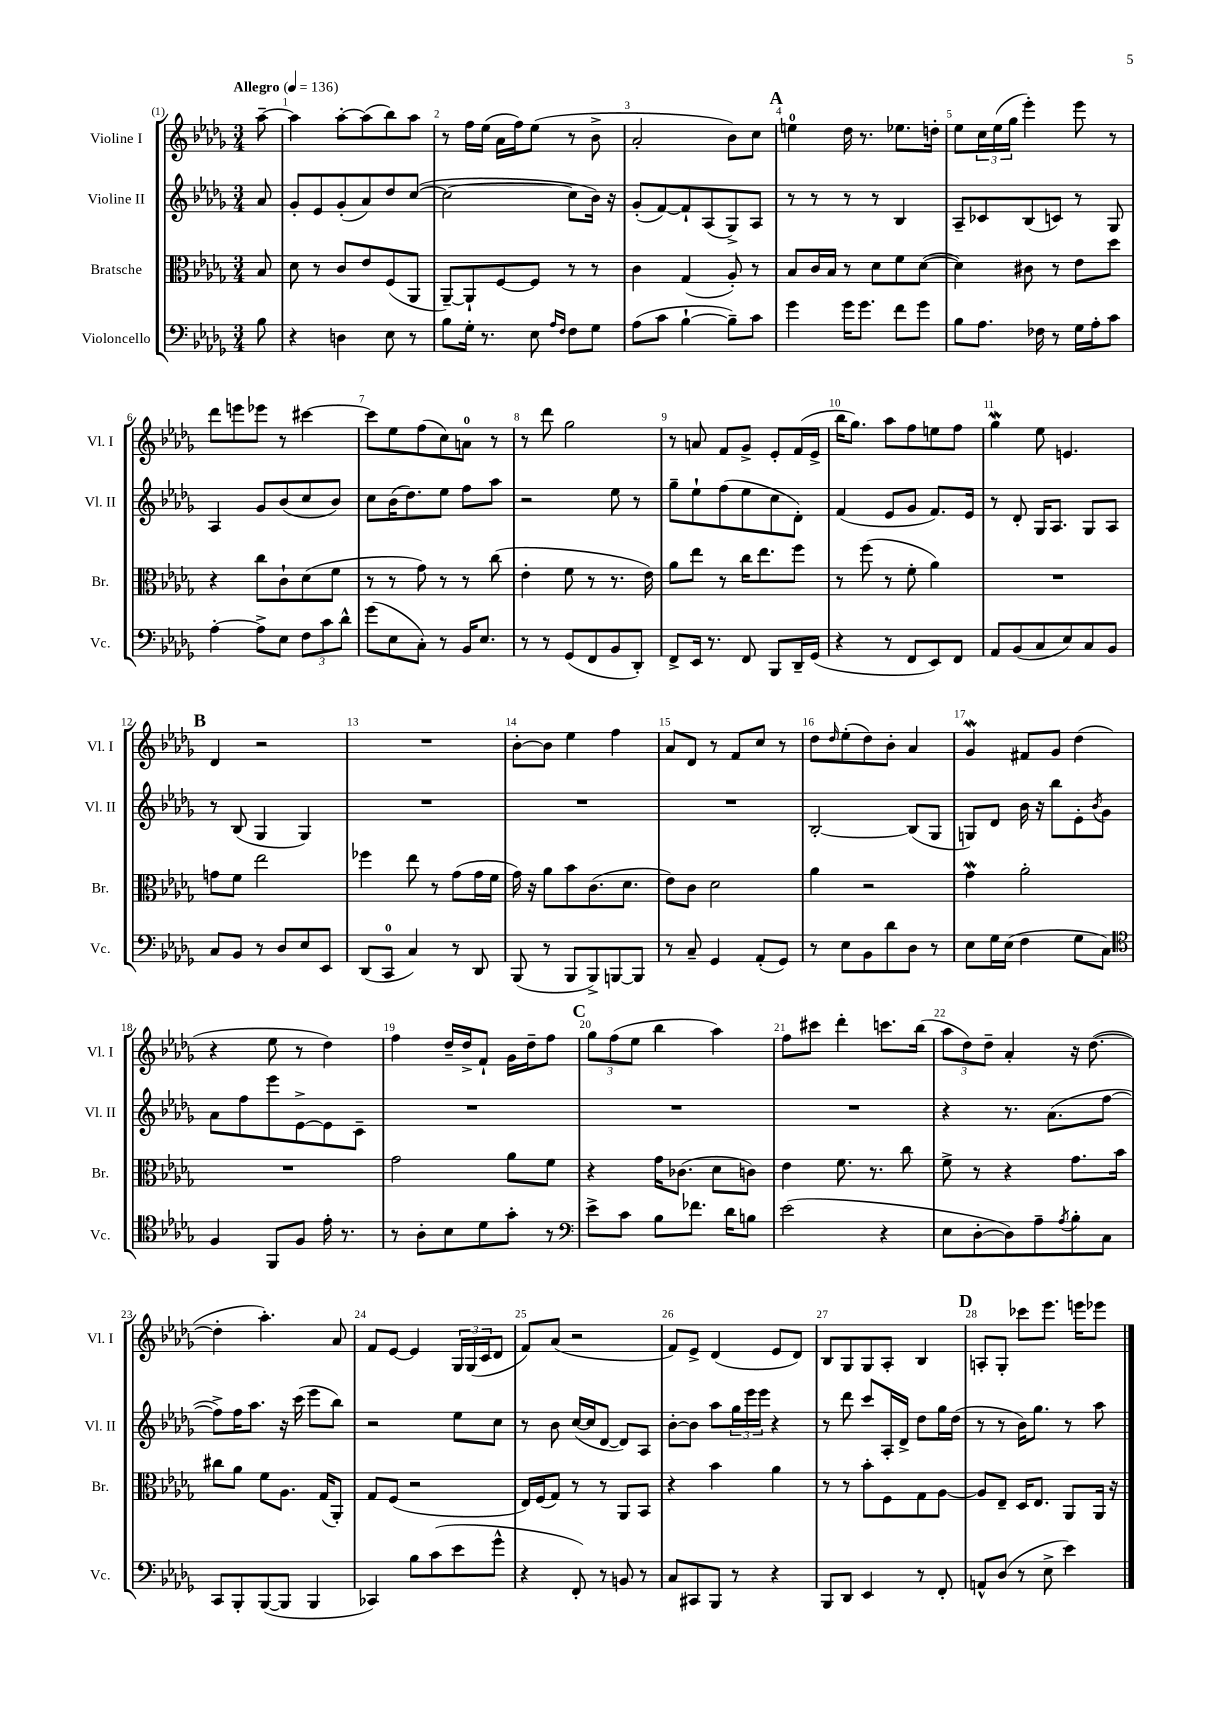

**kern	**kern	**kern	**kern
*staff4	*staff3	*staff2	*staff1
*clefF4	*clefC3	*clefG2	*clefG2
*k[b-e-a-d-g-]	*k[b-e-a-d-g-]	*k[b-e-a-d-g-]	*k[b-e-a-d-g-]
*M3/4	*M3/4	*M3/4	*M3/4
*MM136	*MM136	*MM136	*MM136
8B-	8B-	8a-	[8aa-~
=	=	=	=
4r	8d-	8g-'	4aa-]
.	8r	8e-	.
4D	8c	(8g-'	[8aa-'
.	8e-	8a-)	(8aa-]
8E-	(8F	8dd-	8bb-)
8r	8AA-	([8cc	8aa-
=	=	=	=
8B-	[8AA-~)	2cc_	8r
16G-'	8AA-`]	.	16ff
8.r	.	.	(16ee-
.	[8F	.	16a-
.	.	.	16ff)
8E-	8F]	.	(8ee-
16qqA-	.	.	.
16qqF	.	.	.
8F	8r	8cc]	8r
8G-	8r	16b-)	8b-^
.	.	16r	.
=	=	=	=
(8A-	4c	(8g-'	2a-'
8c	.	[8f)	.
[4B-`	(4G-	8f`]	.
.	.	(8A-	.
8B-~])	8A-')	8G-^)	8b-)
8c	8r	8A-	8cc
=	=	=	=
4g-	8B-	8r	4ee
.	16c	8r	.
.	16B-	.	.
16g-	8r	8r	16dd-
8.g-	.	.	8.r
.	8d-	8r	.
8f	8f	4B-	8.ee-
8g-	([8d-	.	.
.	.	.	16dd'
=	=	=	=
8B-	4d-])	8A-~	8ee-
8.A-	.	8c-	24cc
.	.	.	(24ee-
.	.	.	24gg-
.	8c#	(8B-	4eee-')
16F-	.	.	.
8r	8r	8c)	.
16G-	8e-	8r	8eee-
16A-'	.	.	.
8c	8dd-	8G-	8r
=	=	=	=
[4A-'	4r	4A-	8ddd-
.	.	.	8eee
8A-^]	8cc	8g-	8eee-
8E-	8c`	(8b-	8r
12F	(8d-	8cc	[4ccc#
12c	.	.	.
.	8f	8b-)	.
12d-^^	.	.	.
=	=	=	=
(8g-	8r	8cc	8ccc#]
8E-	8r	(16b-	8ee-
.	.	8.dd-)	.
8C')	8g-)	.	(8ff
8r	8r	8ee-	8cc)
16BB-	8r	8ff	8a
8.E-	.	.	.
.	(8cc	8aa-	8r
=	=	=	=
8r	4e-'	2r	8r
8r	.	.	8ddd-
(8GG-	8f	.	2gg-
8FF	8r	.	.
8BB-	8.r	8ee-	.
8DD-')	.	8r	.
.	16e-)	.	.
=	=	=	=
8FF^	8a-	8gg-~	8r
16EE-	8ee-	8ee-`	8a
8.r	.	.	.
.	8r	(8ff	8f
8FF	16cc	8ee-	8g-^
.	8.ee-	.	.
8BBB-	.	8cc	8e-'
16DD-~	8ff	8d-')	(16f
(16GG-	.	.	16e-^
=	=	=	=
4r	8r	(4f	16bb-
.	.	.	8.gg-)
.	(8ff	.	.
8r	8r	8e-	8aa-
8FF	8f'	8g-	8ff
8EE-)	4a-)	8.f)	8ee
8FF	.	.	8ff
.	.	16e-	.
=	=	=	=
8AA-	2.r	8r	4gg-
(8BB-	.	8d-'	.
8C	.	16G-	8ee-
.	.	8.A-	.
8E-)	.	.	4.e
8C	.	8G-	.
8BB-	.	8A-	.
=	=	=	=
8C	8g	8r	4d-
8BB-	8f	(8B-	.
8r	2ee-	4G-	2r
8D-	.	.	.
8E-	.	4G-)	.
8EE-	.	.	.
=	=	=	=
(8DD-	4ff-	2.r	2.r
8CC	.	.	.
4C)	8ee-	.	.
.	8r	.	.
8r	(8g-	.	.
8DD-	16g-	.	.
.	16f	.	.
=	=	=	=
(8BBB-	16g-)	2.r	[8b-'
.	16r	.	.
8r	8a-	.	8b-]
8BBB-	8b-	.	4ee-
8BBB-^)	(8.c	.	.
[8BBB	.	.	4ff
.	8.d-	.	.
8BBB]	.	.	.
=	=	=	=
8r	8e-)	2.r	8a-
8C~	8c	.	8d-
4GG-	2d-	.	8r
.	.	.	8f
(8AA-'	.	.	8cc
8GG-)	.	.	8r
=	=	=	=
8r	4a-	[2B-'	8dd-
.	.	.	16qqdd-
8E-	.	.	(8ee-'
8BB-	2r	.	8dd-)
8d-	.	.	8b-'
8D-	.	(8B-]	4a-
8r	.	8G-	.
=	=	=	=
8E-	4g-	8G)	4g-
16G-	.	8d-	.
(16E-	.	.	.
4F	2a-'	16b-	8f#
.	.	16r	.
.	.	8bb-	8g-
8G-	.	8e-'	(4dd-
.	.	8qb-	.
8C)	.	8g-	.
=	=	=	=
*clefC4	*	*	*
4F	2.r	8a-	4r
.	.	8ff	.
8FF	.	8eee-	8ee-
8F	.	[8e-^	8r
16e-'	.	8e-]	4dd-)
8.r	.	.	.
.	.	8c~	.
=	=	=	=
8r	2g-	2.r	4ff
8A-'	.	.	.
8B-	.	.	16dd-~
.	.	.	16dd-^
8d-	.	.	8f`
8g-'	8a-	.	16g-
.	.	.	16dd-~
8r	8f	.	8ff
=	=	=	=
*clefF4	*	*	*
8e-^	4r	2.r	12gg-
.	.	.	(12ff
8c	.	.	.
.	.	.	12ee-
8B-	16g-	.	4bb-
.	(8.c-	.	.
8.f-	.	.	.
.	8d-	.	4aa-)
16d-	.	.	.
8B	8c)	.	.
=	=	=	=
(2e-	4e-	2.r	8ff
.	.	.	8ccc#
.	8.f	.	4ddd-'
.	8.r	.	.
4r	.	.	8.ccc
.	8cc	.	.
.	.	.	(16bb-
=	=	=	=
8E-	8f^	4r	12aa-
.	.	.	12dd-)
[8D-'	8r	.	.
.	.	.	12dd-~
8D-])	4r	8.r	4a-'
8A-~	.	.	.
.	.	(8.a-	.
8qA-	.	.	.
8B-'	8.g-	.	16r
.	.	.	([8.dd-
8C	.	[8ff	.
.	16b-	.	.
=	=	=	=
8CC	8cc#	8ff^])	4dd-']
8BBB-'	8a-	16ff	.
.	.	8.aa-	.
([8BBB-	8f	.	4.aa-')
8BBB-]	8.A-	16r	.
.	.	(16ccc	.
4BBB-	.	8eee-	.
.	(16G-	.	.
.	8AA-')	8bb-)	8a-
=	=	=	=
4CC-)	8G-	2r	8f
.	(8F	.	[8e-
8B-	2r	.	4e-]
(8c	.	.	.
8e-	.	8ee-	24G-
.	.	.	(24G-
.	.	.	24c
8g-^^	.	8cc	8d-
=	=	=	=
4r	16E-)	8r	8f)
.	(16F	.	.
.	8G-)	8b-	(8a-
8FF')	8r	([16cc	2r
.	.	16cc]	.
8r	8r	[8d-	.
8BB	8AA-	8d-])	.
8r	8BB-	8A-	.
=	=	=	=
8C	4r	[8b-'	8f)
8CC#	.	8b-]	8e-^
8BBB-	4b-	8aa-	(4d-
8r	.	24gg-	.
.	.	24eee-	.
.	.	24eee-	.
4r	4a-	4r	8e-
.	.	.	8d-)
=	=	=	=
8BBB-	8r	8r	8B-
8DD-	8r	8ddd-	8G-
4EE-	8b-'	8ccc	8G-
.	8F	16A-'	8A-'
.	.	16d-^	.
8r	8G-	8dd-	4B-
8FF'	[8A-	16gg-	.
.	.	(16dd-	.
=	=	=	=
8AA^^	8A-]	8r	8A'
(8D-	8E-~	8r	8G-'
8r	16D-	16b-)	8ccc-
.	8.E-	8.gg-	.
8E-^	.	.	8.eee-
4e-)	8AA-	8r	.
.	.	.	16eee
.	16AA-	8aa-	8eee-
.	16r	.	.
==	==	==	==
*-	*-	*-	*-
